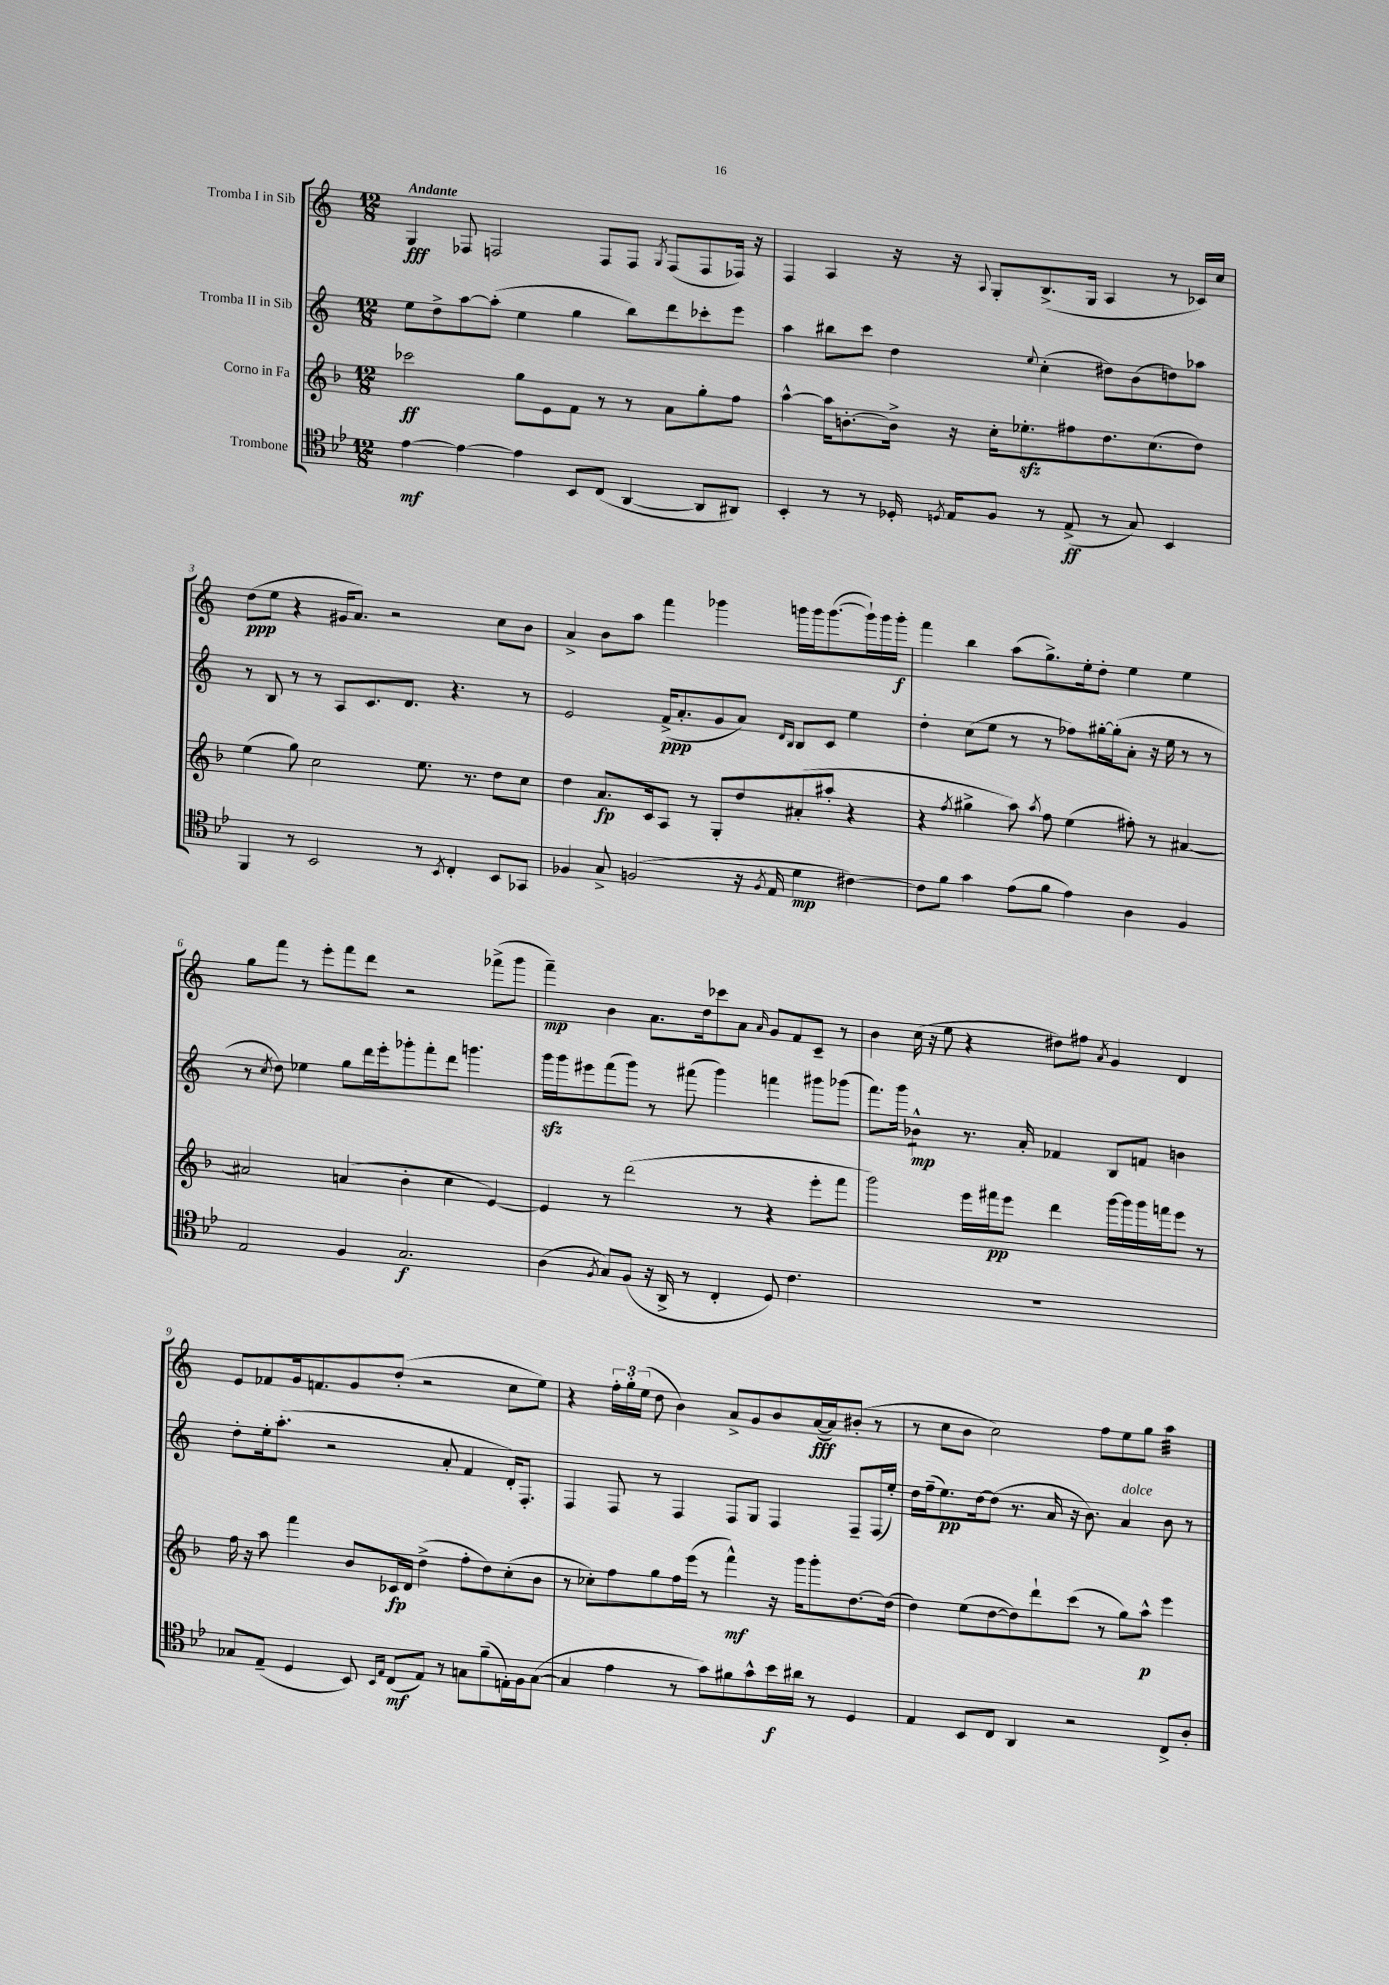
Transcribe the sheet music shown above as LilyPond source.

<<
\new StaffGroup <<
\new Staff = "s0" \with { instrumentName = "Tromba I in Sib" } {
    \clef treble \key c \major \numericTimeSignature \time 12/8 \tempo "Andante"
    \autoBeamOff g4\fff fes8 f2 f8[ f8] \acciaccatura { g8 } f8[( f8 fes16]) r16 |
    f4 a4 r16 r16 \appoggiatura { a8 } g8[-. b8.->( g16] a4 r8 ces'16[) c''16] |
    d''8[\ppp( e''8] r4 gis'16[ a'8.]) r2 c''8[ b'8] |
    a'4-> b'8[ a''8] f'''4 ges'''4 g'''16[ g'''16 g'''8.~( g'''16-!) g'''16 g'''16]-.\f |
    f'''4 b''4 a''8[( g''8.->) e''16-. d''8]-. e''4 e''4 |
    g''8[ f'''8] r8 e'''8[-. f'''8 d'''8] r2 fes'''8[->( g'''8] |
    f'''4--\mp) b'4 a'8.[ d''16 ces'''8 a'8] \grace { a'16 } g'8[ f'8 c'8]-- r8 |
    b'4 c''16( r16 e''8 r4 dis''8[) fis''8] \acciaccatura { a'8 } g'4 d'4 |
    e'8[ fes'8 g'16 f'8. g'8 d''8]-.( r2 c''8[ e''8]) |
    r4 \tuplet 3/2 { f''16[-. g''16-. e''16]( } d''8 b'4) a'8[-> g'8 b'8 a'16~\fff( a'16) bis'8]-.( r8 |
    r8 c''8[ b'8] c''2) f''8[ e''8 g''8] a''4:32 \bar "|." |
}
\new Staff = "s1" \with { instrumentName = "Tromba II in Sib" } {
    \clef treble \key c \major \numericTimeSignature \time 12/8
    \autoBeamOff e''8[ d''8-> a''8~ a''8]-.( e''4 g''4 b''8[) d'''8 ces'''8-. e'''8] |
    a''4 bis''8[ c'''8] d''4 \appoggiatura { e''8 } c''4-.( dis''8[) b'8( d''8) aes''8] |
    r8 b8 r8 r8 a8[ c'8. d'8.] r4. r8 |
    e'2 f'16[->\ppp( a'8.-. g'8 a'8]) \grace { d'16[ b16] } b8[ c'8] e''4 |
    d''4-. c''8[( e''8] r8 r8 fes''8[) gis''16~-. gis''16-.( a'8]-. r16 e''16 r8 r8 |
    r8 \acciaccatura { c''8 } d''8) ees''4 g''8[ d'''16 e'''16-. ges'''8-. f'''8-. d'''8] g'''4. |
    g'''16[\sfz g'''16 eis'''8 f'''8( g'''8]) r8 fis'''8( g'''4) f'''4 gis'''8[ ges'''8]( |
    f'''8.[) g'''16] bes'4:8-^\mp r8. a'16-. fes'4 b8[ f'8] b'4 |
    d''8[-. e''16-. a''8.]-.( r2 a'8-. f'4 d'16[-.) f8.]-. |
    f4 f8 r8 f4 f8[ g8] f4 f8[-- f16( e''16]-.) |
    d''16[ f''16--( e''8.\pp) d''16~ d''8]( r8. a'16 r16 b'8.) a'4^\markup { \italic "dolce" } b'8 r8 \bar "|." |
}
\new Staff = "s2" \with { instrumentName = "Corno in Fa" } {
    \clef treble \key f \major \numericTimeSignature \time 12/8
    \autoBeamOff ces'''2\ff g''8[ e'8 f'8] r8 r8 a'8[ g''8-. f''8] |
    a''4~-^ a''16[ b'8.~-. b'16]-> r16 c''16[-. ees''8.-.\sfz fis''8 d''8. c''8.( d''8]) |
    e''4( g''8) c''2 e''8. r8. d''8[ c''8] |
    d''4 a'8.[\fp c'16 a8] r8 g8[-. d''8 ais'8-.( ais''8]-. r4 |
    r4 \acciaccatura { f''8 } gis''4-> a''8) \acciaccatura { a''8 } f''8 e''4( fis''8-.) r8 ais'4~ |
    ais'2 a'4( bes'4-. c''4 e'4~) |
    e'4 r8 d'''2( r8 r4 e'''8[-. f'''8] |
    g'''2) e'''16[ fis'''16\pp e'''8] d'''4 g'''16[~ g'''16 g'''16 f'''16 e'''8] r8 |
    f''16 r16 a''8 f'''4 bes'8[ ces'16\fp d'16] d''4->( f''8[-. d''8) c''8-.( bes'8] |
    r8 ces''8[-.) f''8 g''8 f''16 e'''16]( r8 f'''4-^\mf) r16 g'''16[ g'''8-. d''8.~ d''16]( |
    d''4) e''8[( d''8~ d''8) d'''8-! c'''8]( r8 g''8[) a''8]-^\p e'''4 \bar "|." |
}
\new Staff = "s3" \with { instrumentName = "Trombone" } {
    \clef tenor \key bes \major \numericTimeSignature \time 12/8
    \autoBeamOff ees'4~\mf ees'4~ ees'4 bes,8[ c8]( a,4~ a,8[ ais,8]) |
    bes,4-. r8 r8 des16-. \acciaccatura { d8 } ees16[ f8] r8 ees8->\ff( r8 g8) bes,4 |
    f,4 r8 bes,2 r8 \acciaccatura { bes,8 } c4-. bes,8[ ges,8] |
    fes4 g8-> f2( r16 \acciaccatura { f8 } ees16 d'4\mp cis'4~) |
    cis'8[ f'8] g'4 ees'8[( f'8] ees'4) a4 f4 |
    ees2 f4 g2.\f |
    a4( \acciaccatura { f8 } g8[) f8]( r16 a,16-> r8 c4-. d8) c'4. |
    R1. |
    ges8[ ees8]--( d4 bes,8) \grace { bes,16[ ees16] } c8[\mf( ees8]) r8 g8[ f'8--( e16-.) f16 g8]~( |
    g4 ees'4 r8 g'8[) fis'8 g'8-^ bes'16\f ais'16] r8 d4 |
    ees4 bes,8[ c8] a,4 r2 c8[-> a8]-. \bar "|." |
}
>>
>>
